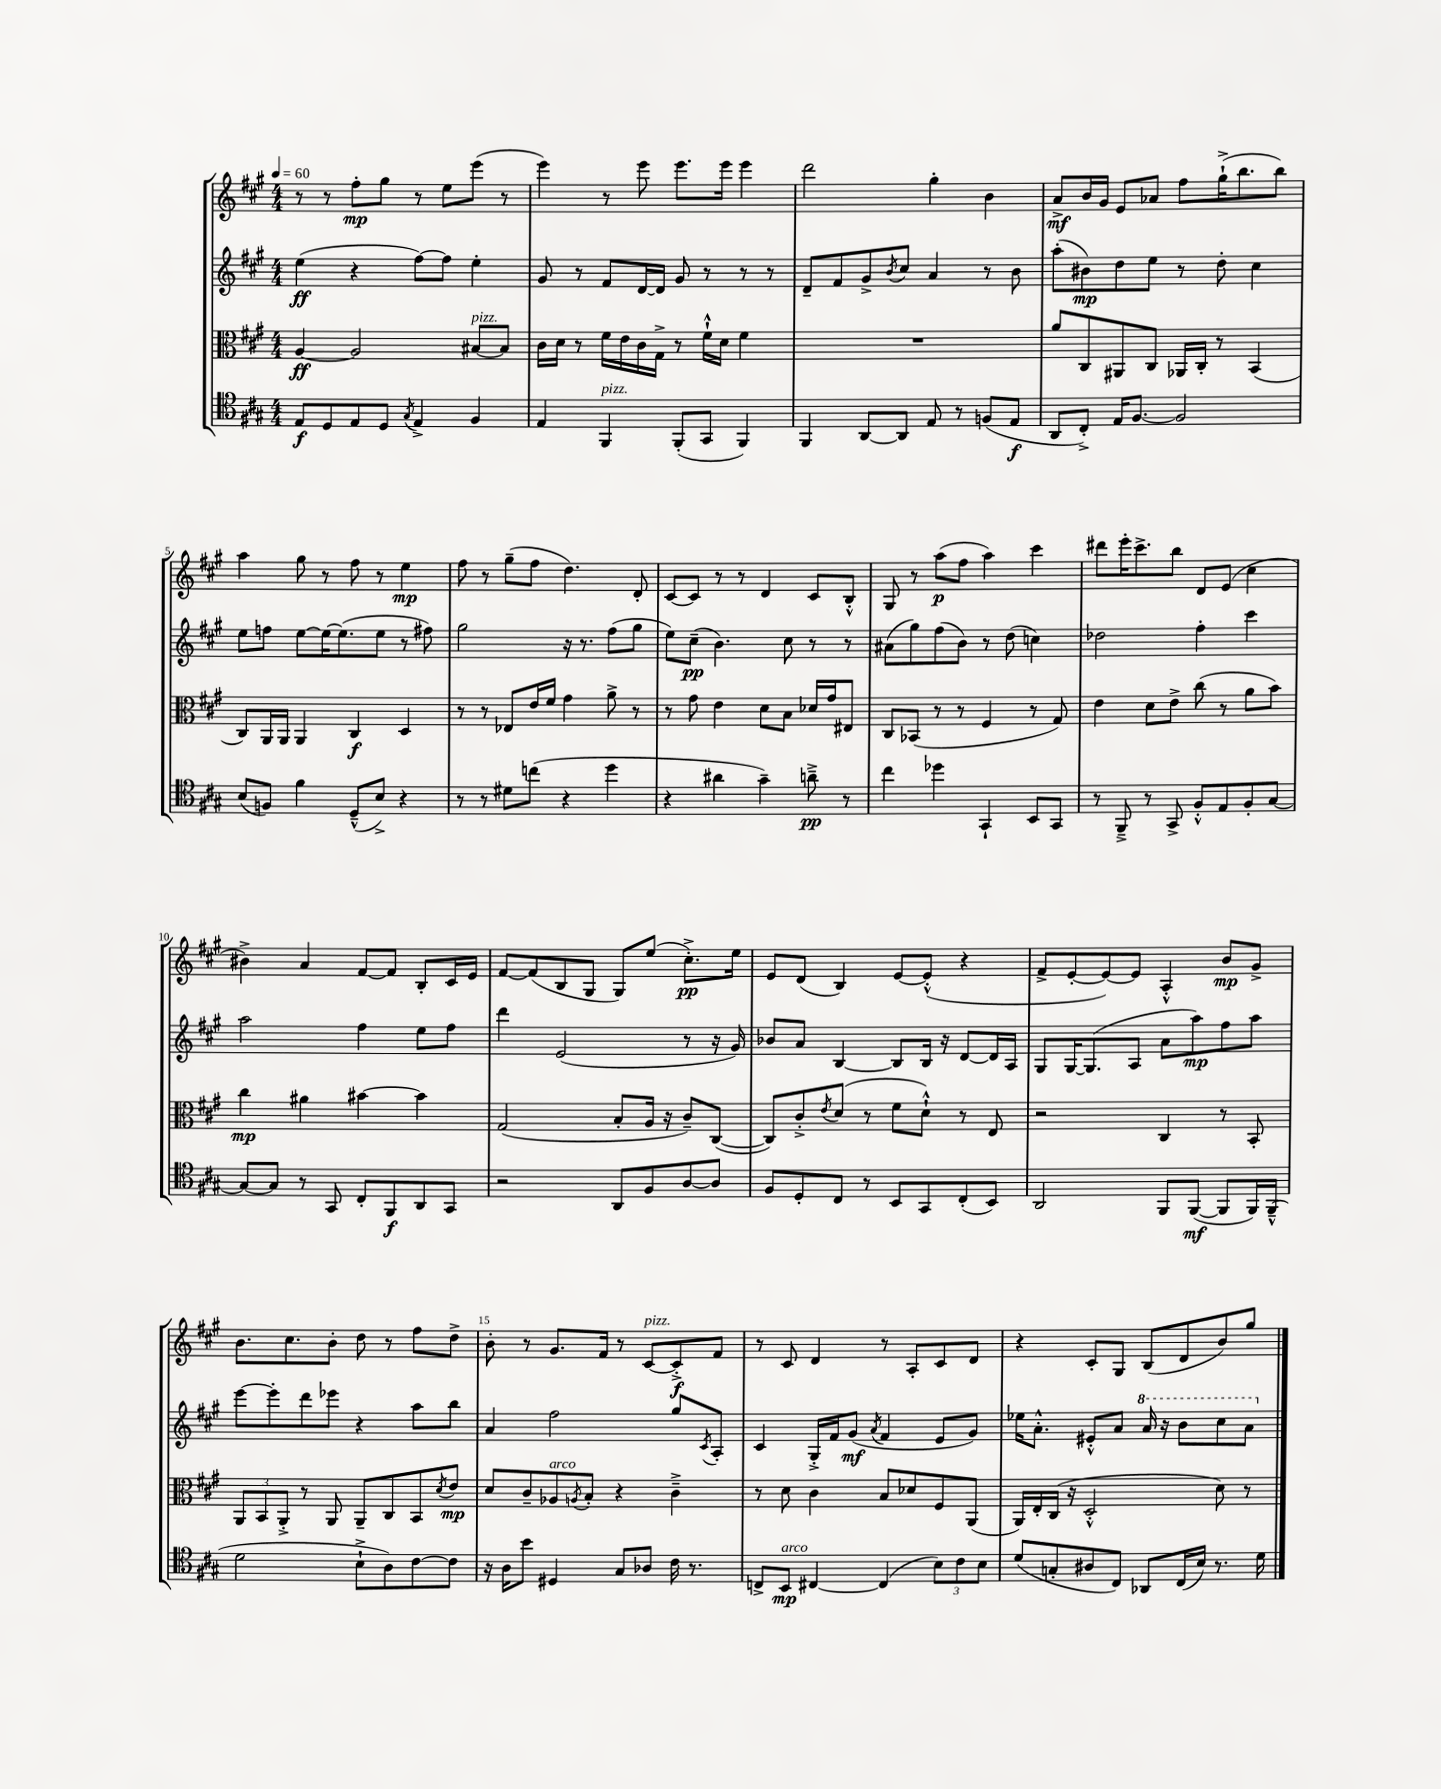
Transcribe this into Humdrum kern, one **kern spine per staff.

**kern	**kern	**kern	**kern
*staff4	*staff3	*staff2	*staff1
*clefC4	*clefC3	*clefG2	*clefG2
*k[f#c#g#]	*k[f#c#g#]	*k[f#c#g#]	*k[f#c#g#]
*M4/4	*M4/4	*M4/4	*M4/4
*MM60	*MM60	*MM60	*MM60
8E	[4A	(4ee	8r
8D	.	.	8r
8E	2A]	4r	8ff#'
8D	.	.	8gg#
8qG#	.	.	.
4E^	.	[8ff#)	8r
.	.	8ff#]	8ee
4F#	[8B#	4ee'	(8eee
.	8B#]	.	8r
=	=	=	=
4E	16c#	8g#	4eee)
.	16d	.	.
.	8r	8r	.
4FF#	16f#	8f#	8r
.	16e	.	.
.	16c#	[16d	8eee
.	16G#^	16d]	.
(8FF#'	8r	8g#	8.eee
8GG#	16f#`^^	8r	.
.	16d	.	16eee
4FF#)	4f#	8r	4eee
.	.	8r	.
=	=	=	=
4FF#	1r	8d~	2ddd
.	.	8f#	.
[8AA	.	8g#^	.
.	.	8qb	.
8AA]	.	8cc#	.
8E	.	4a	4gg#'
8r	.	.	.
(8F	.	8r	4b
8E	.	8b	.
=	=	=	=
8AA	8a	(8aa'	8a^
8C#'^)	8C#	8b#)	16b
.	.	.	16g#
16E	8AA#	8dd	8e
[8.F#	.	.	.
.	8C#	8ee	8a-
2F#]	16AA-	8r	8ff#
.	16C#'	.	.
.	8r	8dd'	(16gg#`^
.	.	.	8.bb
.	(4BB	4cc#	.
.	.	.	8bb)
=	=	=	=
(8B	8C#)	8ee	4aa
8F)	16AA	8ff	.
.	16AA	.	.
4f#	4AA	[8ee	8gg#
.	.	16ee_	8r
.	.	(8.ee]	.
(8D~^^	4C#	.	8ff#
8B^)	.	8ee	8r
4r	4D	8r	4ee
.	.	8ff#)	.
=	=	=	=
8r	8r	2gg#	8ff#
8r	8r	.	8r
8d#	8E-	.	(8gg#~
(8cc	16e	.	8ff#
.	16f#	.	.
4r	4g#	16r	4.dd)
.	.	8.r	.
4dd	8a^	(8ff#	.
.	8r	8gg#	8d'
=	=	=	=
4r	8r	8ee)	[8c#
.	8g#	(8cc#~	8c#]
4a#	4e	4.b)	8r
.	.	.	8r
4g#~)	8d	.	4d
.	8B	8cc#	.
8a~^	16d-	8r	8c#
.	16g#	.	.
8r	8E#	8r	8B'^^
=	=	=	=
4cc#	8C#	(8a#	8G#
.	(8BB-	8gg#)	8r
4dd-	8r	(8ff#	(8aa
.	8r	8b)	8ff#
4GG#`	4F#	8r	4aa)
.	.	(8dd	.
8BB	8r	4cc)	4ccc#
8GG#	8G#)	.	.
=	=	=	=
8r	4e	2dd-	8ddd#
8FF#~^	.	.	16eee'
.	.	.	8.ccc#^
8r	8d	.	.
8GG#^	8e^	.	8bb
8F#'^^	(8cc#	4ff#'	8d
8E	8r	.	(8e
8F#'	8a	4ccc#	4cc#
[8G#	8b)	.	.
=	=	=	=
8G#_	4cc#	2aa	4b#^)
8G#]	.	.	.
8r	4a#	.	4a
8GG#	.	.	.
8C#'	[4b#	4ff#	[8f#
8FF#	.	.	8f#]
8AA	4b#]	8ee	8B'
8GG#	.	8ff#	16c#
.	.	.	16e
=	=	=	=
2r	(2G#	4ddd	[8f#
.	.	.	(8f#]
.	.	(2e	8B
.	.	.	8G#
8AA	8B'	.	8G#)
8F#	16A	.	(8ee
.	16r	.	.
[8A	8c#~)	8r	8.cc#'^)
8A]	([8C#	16r	.
.	.	16g#)	16ee
=	=	=	=
8F#	8C#])	8b-	8e
8D'	8c#'^	8a	(8d
.	8qe	.	.
8C#	(8d	[4B	4B)
8r	8r	.	.
8BB	8f#	8B]	[8e
8GG#	8d`^^)	16B	(8e'^^]
.	.	16r	.
(8C#'	8r	[8d	4r
8BB)	8E	16d]	.
.	.	16A	.
=	=	=	=
2AA	2r	8G#	8f#^
.	.	[16G#	[8e'
.	.	(8.G#]	.
.	.	.	8e_)
.	.	8A	8e]
8FF#	4C#	8a	4A'^^
([8FF#	.	8aa)	.
8FF#]	8r	8ff#	8b
16FF#)	8BB'	8aa	8g#^
(16FF#~^^	.	.	.
=	=	=	=
2d	12AA	[8eee	8.b
.	12BB	.	.
.	.	8eee']	.
.	12AA'^	.	.
.	.	.	8.cc#
.	8r	8ddd	.
.	8AA	8eee-	8b'
8B`^	8AA~	4r	8dd
8A)	8C#	.	8r
[8c#	8BB	8aa	8ff#
.	8qd	.	.
8c#]	8e	8bb	8dd^
=	=	=	=
16r	8d	4a	8b'
16A	.	.	.
8b	8c#~	.	8r
4D#	8A-	2ff#	8.g#
.	8qA	.	.
.	8B'	.	.
.	.	.	16f#
8G#	4r	.	8r
8A-	.	.	[8c#
16c#	4c#~^	8gg#	8c#'^]
8.r	.	.	.
.	.	8qc#	.
.	.	8A'	8f#
=	=	=	=
8C^	8r	4c#	8r
8BB	8d	.	8c#
[4C#	4c#	16G#'^	4d
.	.	16f#	.
.	.	(8g#	.
.	.	8qa	.
(4C#]	8B	4f#	8r
.	8d-	.	8A'
12B)	8F#	8e	8c#
12c#	.	.	.
.	(8AA	8g#)	8d
12B	.	.	.
=	=	=	=
(8d	16AA)	16ee-	4r
.	16E'	8.a'^^	.
8G'	(16C#	.	.
.	16r	.	.
8A#	2D'^^	8e#'^^	8c#'
8C#)	.	8a	8G#
8AA-	.	16aa	(8B
.	.	16r	.
(16C#	.	8bb	8d
16B)	.	.	.
8.r	8d)	8ccc#	8b)
.	8r	8aa	8gg#
16d	.	.	.
==	==	==	==
*-	*-	*-	*-
